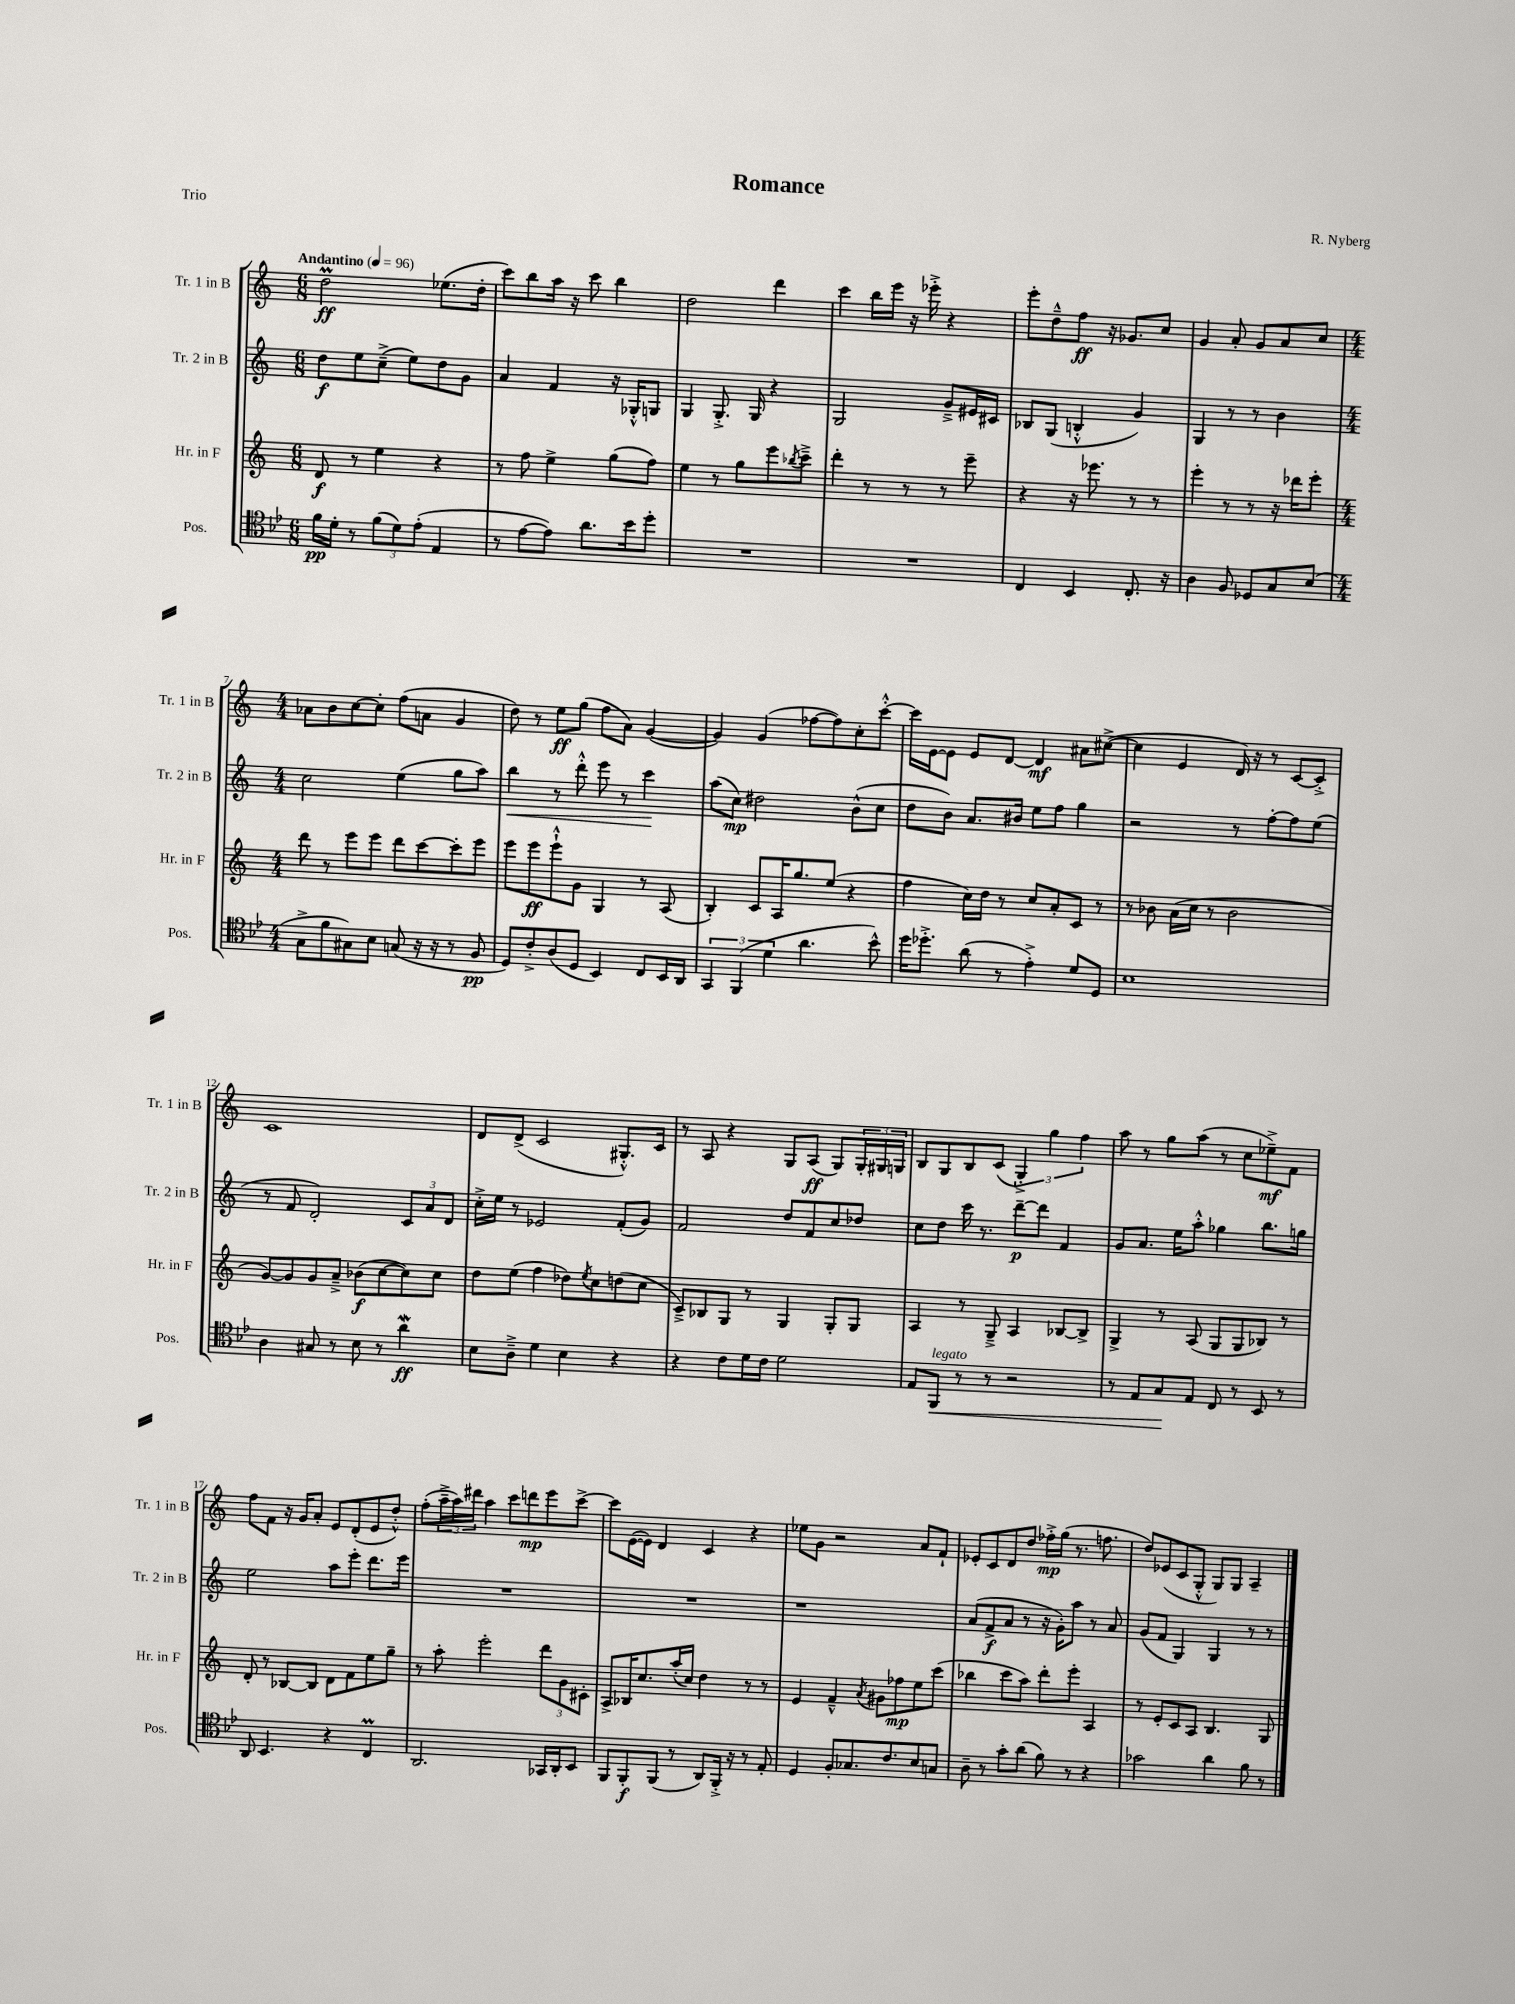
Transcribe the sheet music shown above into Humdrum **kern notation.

**kern	**dynam	**kern	**dynam	**kern	**dynam	**kern	**dynam
*part4	*part4	*part3	*part3	*part2	*part2	*part1	*part1
*staff4	*staff4	*staff3	*staff3	*staff2	*staff2	*staff1	*staff1
*I"Pos.	*	*I"Hr. in F	*	*I"Tr. 2 in B	*	*I"Tr. 1 in B	*
*I'Pos.	*	*I'Hr. in F	*	*I'Tr. 2 in B	*	*I'Tr. 1 in B	*
*clefC4	*	*clefG2	*	*clefG2	*	*clefG2	*
*k[b-e-]	*	*k[]	*	*k[]	*	*k[]	*
*M6/8	*	*M6/8	*	*M6/8	*	*M6/8	*
*MM96	*	*MM96	*	*MM96	*	*MM96	*
=1	=1	=1	=1	=1	=1	=1	=1
!	!	!	!	!	!	!LO:TX:a:B:t=Andantino	!
16f\LL	pp	8d/	f	8dd\L	f	2ddM\	ff
16d'\JJ	.	.	.	.	.	.	.
8r	.	8r	.	8ee\	.	.	.
(12f\L	.	4ee\	.	(8cc~^\J	.	.	.
12d\)	.	.	.	.	.	.	.
.	.	.	.	8ee\L)	.	.	.
(12e-'\J	.	.	.	.	.	.	.
4E-/	.	4r	.	8dd\	.	(8.ee-X\L	.
.	.	.	.	8g\J	.	.	.
.	.	.	.	.	.	16dd'\Jk	.
=2	=2	=2	=2	=2	=2	=2	=2
8r	.	8r	.	4a/	.	8ccc\L)	.
[8e-\L	.	8ff\	.	.	.	8bb\	.
8e-\J])	.	4ee^\	.	4f/	.	16aa\Jk	.
.	.	.	.	.	.	16r	.
8.a\L	.	.	.	.	.	8ccc\	.
.	.	(8gg\L	.	16r	.	4bb\	.
16b-\k	.	.	.	16G-X'^^/KL	.	.	.
8dd'\J	.	8ff\J)	.	8Gn/J	.	.	.
=3	=3	=3	=3	=3	=3	=3	=3
2.r	.	4ee\	.	4G/	.	2dd\	.
.	.	8r	.	8.G'^/	.	.	.
.	.	8gg\L	.	.	.	.	.
.	.	.	.	16G/	.	.	.
.	.	8eee\	.	4r	.	4ddd\	.
.	.	8qbb-X/	.	.	.	.	.
.	.	8ccc~^\J	.	.	.	.	.
=4	=4	=4	=4	=4	=4	=4	=4
2.r	.	4ddd'\	.	2G/	.	4ccc\	.
.	.	8r	.	.	.	16bb\LL	.
.	.	.	.	.	.	16eee\JJ	.
.	.	8r	.	.	.	16r	.
.	.	.	.	.	.	16eee-X'^\	.
.	.	8r	.	8g~^/L	.	4r	.
.	.	8eee~\	.	16e#X/L	.	.	.
.	.	.	.	16c#X/JJ	.	.	.
=5	=5	=5	=5	=5	=5	=5	=5
4C/	.	4r	.	8B-X/L	.	8eee'\L	.
.	.	.	.	(8G/J	.	8dd~^^\	.
4BB-/	.	16r	.	4Bn'^^/	.	8ff\J	ff
.	.	8.eee-X\	.	.	.	.	.
.	.	.	.	.	.	16r	.
.	.	.	.	.	.	8.g-X/L	.
8.C'/	.	8r	.	4g/)	.	.	.
.	.	8r	.	.	.	8cc/J	.
16r	.	.	.	.	.	.	.
=6	=6	=6	=6	=6	=6	=6	=6
4A\	.	4eee'\	.	4G/	.	4g/	.
8F/	.	8r	.	8r	.	8a'/	.
8D-X/L	.	8r	.	8r	.	8g/L	.
8G/	.	16r	.	4b\	.	8a/	.
.	.	16ddd-X\KL	.	.	.	.	.
(8B-/J	.	8eee'\J	.	.	.	8cc/J	.
!!LO:LB:g=z
=7	=7	=7	=7	=7	=7	=7	=7
*M4/4	*	*M4/4	*	*M4/4	*	*M4/4	*
8G^\L	.	8ddd\	.	2cc\	.	8a-X\L	.
8f\	.	8r	.	.	.	8b\	.
8G#X\)	.	8eee\L	.	.	.	[8cc\	.
8B-\J	.	8eee\J	.	.	.	8cc'\J]	.
(8Gn/	.	8ddd\L	.	(4ee\	.	(8ff\L	.
16r	.	[8ccc\	.	.	.	8an\J	.
16r	.	.	.	.	.	.	.
8r	.	8ccc'\]	.	8gg\L	.	4g/	.
8F/	pp	8eee\J	.	8aa\J)	.	.	.
=8	=8	=8	=8	=8	=8	=8	=8
!	!	!	!	!	!LO:HP:b	!	!
8D/L)	.	8eee\L	.	4bb\	<	8dd\)	.
8c'^/	.	8eee\	ff	.	.	8r	.
(8A/	.	8eee`^^\	.	8r	.	8ee\L	ff
8D/J	.	8g\J	.	8ddd'^^\	.	(8gg\J	.
4BB-/)	.	4G/	.	8eee\	.	8ff\L	.
.	.	.	.	8r	.	8a\J)	.
8C/L	.	8r	.	4ccc\	.	([4g/	.
16BB-/L	.	(8A/	.	.	.	.	.
16AA/JJ	.	.	.	.	.	.	.
.	.	.	.	.	[	.	.
=9	=9	=9	=9	=9	=9	=9	=9
6GG/	.	4B'/)	.	(8aa\L	.	4g/])	.
.	.	.	.	8cc\J)	mp	.	.
(6FF/	.	.	.	.	.	.	.
.	.	8c/L	.	2dd#X\	.	(4g/	.
6d\	.	.	.	.	.	.	.
.	.	16A/K	.	.	.	.	.
.	.	8.gg/	.	.	.	.	.
4.a\	.	.	.	.	.	[8ff-X\L	.
.	.	(8ee/J	.	.	.	8ff-\])	.
.	.	4r	.	(8b^^\L	.	8cc'\	.
8b-^^\)	.	.	.	8cc\J	.	[8ccc'^^\J	.
=10	=10	=10	=10	=10	=10	=10	=10
16dd\KL	.	4ff\	.	8dd\L	.	16ccc\LL]	.
8.dd-X'^\J	.	.	.	.	.	[16e\J	.
.	.	.	.	8b\J)	.	8e\J]	.
(8a\	.	16cc\LL)	.	8.a/L	.	8e/L	.
.	.	16dd\JJ	.	.	.	.	.
8r	.	8r	.	.	.	[8d/J	.
.	.	.	.	16b#X/Jk	.	.	.
4e-'^\)	.	8cc/L	.	8ee\L	.	4d/]	mf
.	.	8a'/	.	8ff\J	.	.	.
8d/L	.	8c/J	.	4gg\	.	8a#X\L	.
8D/J	.	8r	.	.	.	([8cc#X^\J	.
=11	=11	=11	=11	=11	=11	=11	=11
1B-	.	8r	.	2r	.	4cc#\]	.
.	.	8b-X\	.	.	.	.	.
.	.	(16a\LL	.	.	.	4e/	.
.	.	16cc\JJ	.	.	.	.	.
.	.	8r	.	.	.	.	.
.	.	2b-\	.	8r	.	16d/)	.
.	.	.	.	.	.	16r	.
.	.	.	.	[8ff'\L	.	8r	.
.	.	.	.	8ff\]	.	[8c/L	.
.	.	.	.	(8ee\J	.	8c'^/J]	.
!!LO:LB:g=z
=12	=12	=12	=12	=12	=12	=12	=12
4A\	.	[8g/L)	.	8r	.	1c	.
.	.	8g/]	.	8f/	.	.	.
8G#X/	.	8g/	.	2d'/)	.	.	.
8r	.	8a~^/J	.	.	.	.	.
8B-\	.	(8b-X\L	f	.	.	.	.
8r	.	[8cc\	.	.	.	.	.
4aW\	ff	8cc\])	.	12c/L	.	.	.
.	.	.	.	12a/	.	.	.
.	.	8cc\J	.	.	.	.	.
.	.	.	.	12d/J	.	.	.
=13	=13	=13	=13	=13	=13	=13	=13
8B-\L	.	8dd\L	.	16cc'^\LL	.	8d/L	.
.	.	.	.	16ee\JJ	.	.	.
8A~^\J	.	(8ee\J	.	8r	.	(8d^/J	.
4d\	.	4ff\	.	2e-X/	.	2c/	.
4B-\	.	8dd-X\L)	.	.	.	.	.
.	.	8qee/	.	.	.	.	.
.	.	8cc\	.	.	.	.	.
4r	.	(8ddn\	.	(8f'/L	.	8.G#X'^^/L)	.
.	.	8cc\J	.	8g/J)	.	.	.
.	.	.	.	.	.	16c/Jk	.
=14	=14	=14	=14	=14	=14	=14	=14
4r	.	8c~^/L)	.	2f/	.	8r	.
.	.	8B-X/	.	.	.	8A/	.
8c\L	.	8G/J	.	.	.	4r	.
16d\L	.	8r	.	.	.	.	.
16c\JJ	.	.	.	.	.	.	.
2d\	.	4G/	.	8dd/L	.	8G/L	.
.	.	.	.	8f/	.	(8A/J	ff
.	.	8G'/L	.	8cc/	.	8G/L)	.
.	.	8G/J	.	8dd-X/J	.	24G'/L	.
.	.	.	.	.	.	24G#X/	.
.	.	.	.	.	.	24Gn/JJ	.
=15	=15	=15	=15	=15	=15	=15	=15
8E-/L	.	4A/	.	8cc\L	.	8B/L	.
!LO:TX:a:i:t=legato	!	!	!	!	!	!	!
!	!LO:HP:b	!	!	!	!	!	!
8FF/J	<	.	.	8dd\J	.	8G/	.
8r	.	8r	.	16ccc\	.	8B/	.
.	.	.	.	8.r	.	.	.
8r	.	8G~^/	.	.	.	(8c/J	.
2r	.	4A/	.	[8ddd~\L	p	6G'^/)	.
.	.	.	.	8ddd\J]	.	.	.
.	.	.	.	.	.	6gg\	.
.	.	[8B-X/L	.	4f/	.	.	.
.	.	.	.	.	.	6ff\	.
.	.	8B-^/J]	.	.	.	.	.
=16	=16	=16	=16	=16	=16	=16	=16
8r	.	4G^/	.	8g/L	.	8aa\	.
8E-/L	.	.	.	8.a/J	.	8r	.
8G/	.	8r	.	.	.	8gg\L	.
.	.	.	.	16ee\KL	.	.	.
8E-/J	[	(8A/	.	8aa'^^\J	.	(8aa\J	.
8C/	.	8G/L	.	4gg-X\	.	8r	.
8r	.	8G/	.	.	.	8cc\L	.
8BB-/	.	8B-X/J)	.	8.bb\L	.	8ee-X~^\)	mf
8r	.	8r	.	.	.	8f\J	.
.	.	.	.	16ggn\Jk	.	.	.
!!LO:LB:g=z
=17	=17	=17	=17	=17	=17	=17	=17
8AA/	.	8d'/	.	2ee\	.	8ff\L	.
4.BB-/	.	8r	.	.	.	8f\J	.
.	.	[8B-X/L	.	.	.	16r	.
.	.	.	.	.	.	16g/KL	.
.	.	8B-/J]	.	.	.	8a'/J	.
4r	.	8d\L	.	8aa\L	.	8e/L	.
.	.	8f\	.	8eee'\J	.	(8d'/	.
4CM/	.	8ee\	.	8.ddd\L	.	8e/	.
.	.	8gg~\J	.	.	.	8dd'^^/J)	.
.	.	.	.	16eee\Jk	.	.	.
=18	=18	=18	=18	=18	=18	=18	=18
2.AA/	.	8r	.	1r	.	(8ff'\L	.
.	.	8aa'\	.	.	.	24aa~^\L	.
.	.	.	.	.	.	24aa\)	.
.	.	.	.	.	.	24ddd#X\JJ	.
.	.	2eee'\	.	.	.	4aa\	.
.	.	.	.	.	.	8ccc\L	.
.	.	.	.	.	.	8dddn\	mp
16GG-X/LL	.	12ddd\L	.	.	.	8eee\	.
16AA'/J	.	.	.	.	.	.	.
.	.	12g\	.	.	.	.	.
8BB-/J	.	.	.	.	.	[8ccc^\J	.
.	.	12c#X'\J	.	.	.	.	.
=19	=19	=19	=19	=19	=19	=19	=19
8FF/L	.	8A^/L	.	1r	.	8ccc\L]	.
8FF'/	f	16B-X/K	.	.	.	([16e\L	.
.	.	8.cc/	.	.	.	16e\JJ])	.
(8FF/J	.	.	.	.	.	4d/	.
8r	.	(16aa'/L	.	.	.	.	.
.	.	16cc/JJ)	.	.	.	.	.
8AA/L)	.	4dd\	.	.	.	4c/	.
16FF'^/Jk	.	.	.	.	.	.	.
16r	.	.	.	.	.	.	.
8r	.	8r	.	.	.	4r	.
8E-'/	.	8r	.	.	.	.	.
=20	=20	=20	=20	=20	=20	=20	=20
4D/	.	4e/	.	1r	.	8ee-X\L	.
.	.	.	.	.	.	8g\J	.
8F'/L	.	4f~^^/	.	.	.	2r	.
8.G-X/	.	.	.	.	.	.	.
.	.	8qa/	.	.	.	.	.
.	.	8g#X\L	.	.	.	.	.
8.c/	.	.	.	.	.	.	.
.	.	8ff-X\	mp	.	.	.	.
8B-/	.	8ee\	.	.	.	8a/L	.
8Gn/J	.	(8ccc\J	.	.	.	8f`/J	.
=21	=21	=21	=21	=21	=21	=21	=21
8A~\	.	4bb-X\	.	(8a/L	.	8e-X'/L	.
8r	.	.	.	8f^/	f	8c/	.
8g'\L	.	8ccc\L	.	8a/J	.	8d/	.
(8a\J	.	8aa\J)	.	8r	.	8dd/J	.
8f\)	.	8ddd'\L	.	16r	.	16ff-X'^\LL	mp
.	.	.	.	16g'\KL)	.	(16gg\JJ	.
8r	.	8eee'\J	.	8aa\J	.	8.r	.
4r	.	4A/	.	8r	.	.	.
.	.	.	.	.	.	8.ffn\	.
.	.	.	.	8a/	.	.	.
=22	=22	=22	=22	=22	=22	=22	=22
2g-X\	.	8r	.	(8g/L	.	8dd/L)	.
.	.	8e'/L	.	8f/J	.	(8e-X/	.
.	.	8c/	.	4G/)	.	8c/	.
.	.	8A/J	.	.	.	8G'^^/J	.
4a\	.	4.B/	.	4G/	.	8G/L)	.
.	.	.	.	.	.	8G/J	.
8f\	.	.	.	8r	.	4A~/	.
8r	.	8G/	.	8r	.	.	.
==	==	==	==	==	==	==	==
*-	*-	*-	*-	*-	*-	*-	*-
